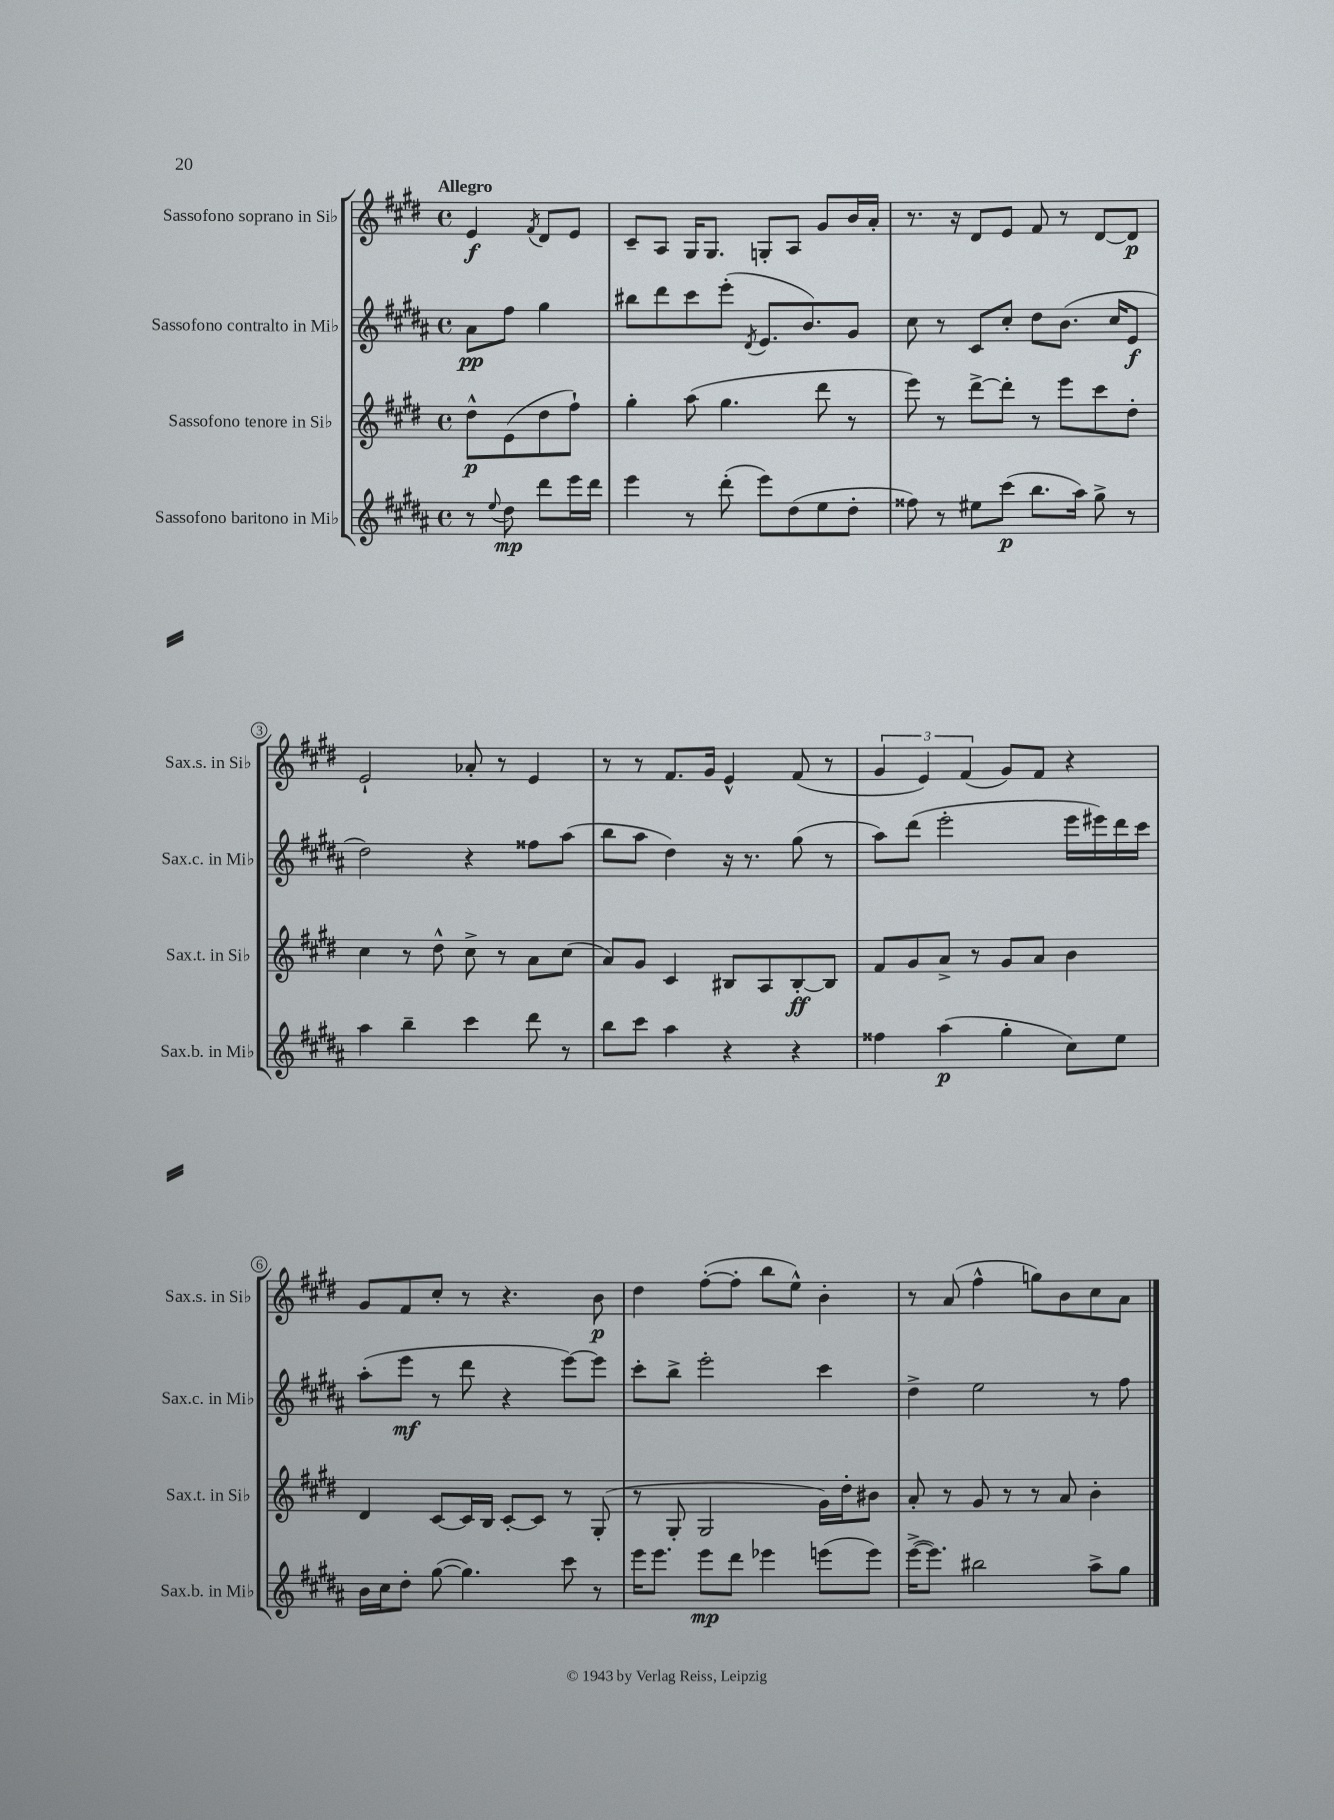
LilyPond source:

<<
\new StaffGroup <<
\new Staff = "s0" \with { instrumentName = "Sassofono soprano in Sib" shortInstrumentName = "Sax.s. in Sib" } {
    \clef treble \key e \major \defaultTimeSignature \time 4/4 \partial 2 \tempo "Allegro"
    e'4\f \acciaccatura { fis'8 } dis'8 e'8 |
    cis'8-- a8 gis16 gis8. g8-. a8 gis'8 b'16 a'16-. |
    r8. r16 dis'8 e'8 fis'8 r8 dis'8~ dis'8\p |
    e'2-! aes'8-. r8 e'4 |
    r8 r8 fis'8. gis'16 e'4-^ fis'8( r8 |
    \tuplet 3/2 { gis'4 e'4) fis'4( } gis'8) fis'8 r4 |
    gis'8 fis'8 cis''8-. r8 r4. b'8\p |
    dis''4 fis''8~-.( fis''8-. b''8 e''8-^) b'4-. |
    r8 a'8( fis''4-^ g''8) b'8 cis''8 a'8 \bar "|." |
}
\new Staff = "s1" \with { instrumentName = "Sassofono contralto in Mib" shortInstrumentName = "Sax.c. in Mib" } {
    \clef treble \key b \major \defaultTimeSignature \time 4/4 \partial 2
    ais'8\pp fis''8 gis''4 |
    bis''8 dis'''8 cis'''8 e'''8-.( \acciaccatura { dis'8 } e'8. b'8.) gis'8 |
    cis''8 r8 cis'8 cis''8-. dis''8 b'8.( cis''16 e'8\f |
    dis''2) r4 fisis''8 ais''8( |
    b''8 ais''8 dis''4) r16 r8. gis''8( r8 |
    ais''8) dis'''8( e'''2-. e'''16 eis'''16) dis'''16 cis'''16 |
    ais''8-.( e'''8\mf r8 dis'''8 r4 e'''8~) e'''8 |
    cis'''8-. b''8-> e'''2-. cis'''4 |
    dis''4-> e''2 r8 fis''8 \bar "|." |
}
\new Staff = "s2" \with { instrumentName = "Sassofono tenore in Sib" shortInstrumentName = "Sax.t. in Sib" } {
    \clef treble \key e \major \defaultTimeSignature \time 4/4 \partial 2
    dis''8-^\p e'8( dis''8 fis''8-!) |
    gis''4-. a''8( gis''4. dis'''8 r8 |
    e'''8) r8 dis'''8~-> dis'''8-. r8 e'''8 cis'''8 dis''8-. |
    cis''4 r8 dis''8-^ cis''8-> r8 a'8 cis''8( |
    a'8) gis'8 cis'4 bis8 a8 bis8~-.\ff bis8 |
    fis'8 gis'8 a'8-> r8 gis'8 a'8 b'4 |
    dis'4 cis'8~ cis'16 b16 cis'8~-. cis'8 r8 gis8-.( |
    r8 gis8-. gis2 gis'16) dis''16-. bis'8 |
    a'8-. r8 gis'8 r8 r8 a'8 b'4-. \bar "|." |
}
\new Staff = "s3" \with { instrumentName = "Sassofono baritono in Mib" shortInstrumentName = "Sax.b. in Mib" } {
    \clef treble \key b \major \defaultTimeSignature \time 4/4 \partial 2
    r8 \appoggiatura { e''8 } dis''8\mp dis'''8 e'''16 dis'''16 |
    e'''4 r8 dis'''8-.( e'''8) dis''8( e''8 dis''8-. |
    fisis''8) r8 eis''8 cis'''8\p( b''8. ais''16) gis''8-> r8 |
    ais''4 b''4-- cis'''4 dis'''8 r8 |
    b''8 cis'''8 ais''4 r4 r4 |
    fisis''4 ais''4\p( gis''4-. cis''8) e''8 |
    b'16 cis''16 dis''8-. gis''8~( gis''4.) cis'''8 r8 |
    e'''16 e'''8. e'''8\mp dis'''8 ees'''4 e'''8( e'''8) |
    e'''16~->( e'''8.) bis''2 ais''8-> gis''8 \bar "|." |
}
>>
>>
\layout { \context { \Score \override BarNumber.stencil = #(make-stencil-circler 0.1 0.3 ly:text-interface::print) } }
